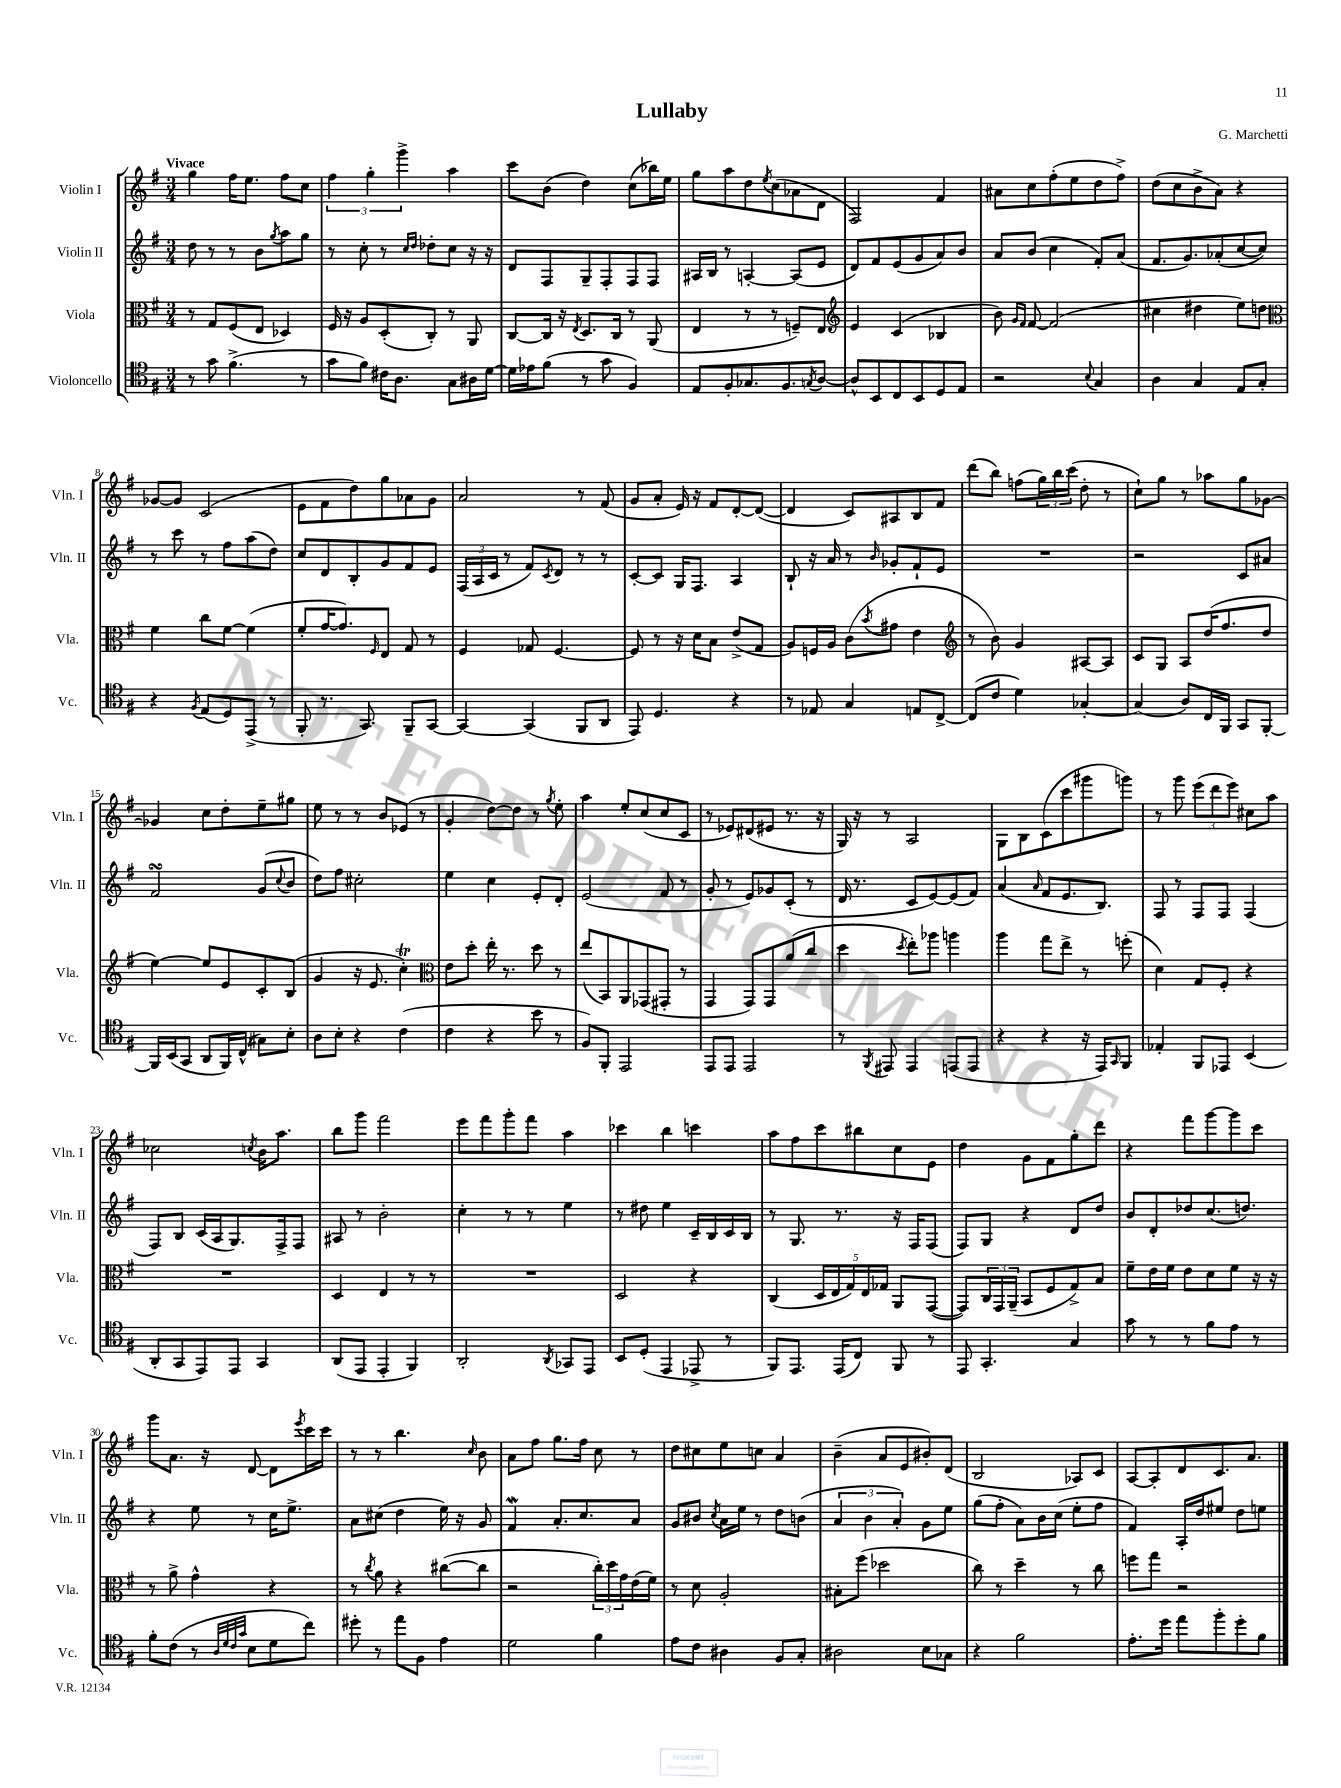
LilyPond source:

\header { title = "Lullaby" composer = "G. Marchetti" }
<<
\new StaffGroup <<
\new Staff = "s0" \with { instrumentName = "Violin I" shortInstrumentName = "Vln. I" } {
    \clef treble \key g \major \numericTimeSignature \time 3/4 \tempo "Vivace"
    g''4 fis''16 e''8. fis''8 c''8 |
    \tuplet 3/2 { fis''4 g''4-. g'''4-> } a''4 |
    c'''8 b'8( d''4) c''8( bes''16) e''16 |
    g''8 a''8 d''8 \acciaccatura { e''8 } c''8( aes'8 d'8 |
    fis2) fis'4 |
    ais'8 c''8 fis''8-.( e''8 d''8 fis''8->) |
    d''8( c''8 b'8-> a'8) r4 |
    ges'8~ ges'8 c'2( |
    e'8 fis'8 d''8) g''8 aes'8 g'8 |
    a'2 r8 fis'8( |
    g'8 a'8-. e'16) r16 fis'8 d'8~-. d'8~( |
    d'4 c'8) ais8 b8 fis'8 |
    d'''8( b''8) f''8( \tuplet 3/2 { g''16) b''16 c'''16( } d''8-. r8 |
    c''8-!) g''8 r8 aes''8 g''8 ges'8~ |
    ges'4 c''8 d''8-. e''8-- gis''8 |
    e''8 r8 r8 b'8 ees'8( r8 |
    g'4-. d''8~) d''8 r8 \acciaccatura { g''8 } e''8-. |
    a''4 e''8-. c''8( c''8 c'8 |
    r8 ees'8) dis'8( eis'8 r8. r16 |
    g16) r16 r8 a2 |
    g8 b8 c'8( c'''8 gis'''8 g'''8) |
    r8 g'''8 \tuplet 3/2 { e'''8( d'''8 e'''8) } cis''8 a''8 |
    ces''2 \acciaccatura { c''8 } b'16 a''8. |
    b''8 g'''8 fis'''2 |
    e'''8 fis'''8 g'''8-. fis'''8 a''4 |
    ces'''4 b''4 c'''4 |
    a''8 fis''8 c'''8 bis''8 c''8 e'8 |
    d''4 g'8 fis'8 g''8-. d'''8 |
    r4 fis'''8 g'''8~ g'''8 c'''8 |
    g'''8 a'8. r16 d'8~ d'8 \acciaccatura { e'''8 } c'''16 c'''16 |
    r8 r8 b''4. \grace { c''16 } b'8 |
    a'8 fis''8 g''8. fis''16 c''8 r8 |
    d''8 cis''8 e''8 c''8 a'4 |
    b'4--( a'8 e'8 bis'8-.) d'8( |
    b2 aes8) c'8 |
    a8~ a8-. d'8 c'8. a'8. \bar "|." |
}
\new Staff = "s1" \with { instrumentName = "Violin II" shortInstrumentName = "Vln. II" } {
    \clef treble \key g \major \numericTimeSignature \time 3/4
    d''8 r8 r8 b'8 \acciaccatura { g''8 } a''8 g''8 |
    r8 c''8-. r8 \grace { c''16 d''16 } des''8-. c''8 r16 r16 |
    d'8 fis8 g8-- fis8-. fis8 fis8 |
    ais16 b16 r8 a4~-. a8( e'8 |
    d'8) fis'8 e'8( g'8 a'8) b'8 |
    a'8 b'8( c''4 fis'8-.) a'8( |
    fis'8. g'8.) aes'8-.( c''8~ c''8) |
    r8 c'''8 r8 fis''8 a''8( d''8) |
    c''8 d'8 b8-. g'8 fis'8 e'8 |
    \tuplet 3/2 { fis16( a16 c'16 } r8 fis'8) \acciaccatura { c'8 } d'8 r8 r8 |
    c'8~-. c'8 g16 fis8. a4 |
    b8-! r16 a'16 r8 \grace { b'16 } ges'8-. fis'8-! e'8 |
    R2. |
    r2 c'8 ais'8 |
    fis'2\turn g'8( \appoggiatura { c''8 } b'8 |
    d''8) fis''8 cis''2-. |
    e''4 c''4 e'8-. d'8-. |
    e'2( fis'8 r8 |
    g'8-. r8 e'8) ges'8 c'8-.( r8 |
    d'16 r8. c'8 e'8~) e'8( fis'8) |
    a'4( \grace { a'16 } fis'8 e'8. b8.) |
    fis8 r8 fis8 fis8 fis4( |
    fis8) b8 c'16( a16 g8.) fis16-> fis8 |
    ais8 r8 b'2-. |
    c''4-. r8 r8 e''4 |
    r8 dis''8 e''4 c'16-- b16 c'16 b16 |
    r8 g8. r8. r16 fis16 fis8( |
    fis8) g8 r4 d'8 d''8 |
    b'8 d'8-. des''8 c''8.( d''8.) |
    r4 e''8 r8 c''16 e''8.-> |
    a'8 cis''8( d''4 e''16) r16 g'8 |
    fis'4\mordent a'8.-. c''8. a'8 |
    g'8 bis'8 \acciaccatura { c''8 } a'16 e''16 r8 d''8 b'8( |
    \tuplet 3/2 { a'4 b'4 a'4-.) } g'8 e''8 |
    g''8( fis''8-. a'8) b'16 c''16( e''8-. fis''8 |
    fis'4) a16-. d''16 eis''8 d''8 e''8 \bar "|." |
}
\new Staff = "s2" \with { instrumentName = "Viola" shortInstrumentName = "Vla." } {
    \clef alto \key g \major \numericTimeSignature \time 3/4
    r8 g8 fis8( e8 des4) |
    fis16 r16 a8 d8-.( c8-.) r8 a,8 |
    c8~ c16 r16 \acciaccatura { e8 } d8. c16 r8 a,8( |
    e4 r8 r8 f8--) e8 |
    \clef treble e'4 c'4( bes4 |
    b'8) \grace { g'16 fis'16 } fis'8~ fis'2( |
    cis''4 dis''4 e''8) d''8 |
    \clef alto fis'4 c''8 fis'8~ fis'4( |
    fis'8-. g'16~ g'8.) \grace { fis16 } e8 g8 r8 |
    fis4 ges8 fis4.~ |
    fis8 r8 r16 d'16 b8 e'8->( g8 |
    a8) f16 a16 c'8( \acciaccatura { b'8 } gis'8 e'4 |
    \clef treble r8 b'8) g'4 ais8~ ais8 |
    c'8 g8 a8 d''16( fis''8. d''8 |
    e''4~) e''8 e'8 c'8-. b8( |
    g'4 r16 e'8. c''4-.\trill) |
    \clef alto e'8 d''8-. e''16-. r8. d''8 r8 |
    e''8( b,8) a,8 ges,8( gis,8-. r8 |
    g,4 g,8) g,8 a'8( c''8 |
    d''4 \acciaccatura { d''8 } e''8-.) aes''8 a''4 |
    a''4 g''8 e''8-> r8 f''8-.( |
    d'4) g8 fis8-. r4 |
    R2. |
    d4 e4 r8 r8 |
    R2. |
    d2 r4 |
    c4( \tuplet 5/4 { d16 e16 g16) e16 ges16 } a,8 g,8~( |
    g,8) \tuplet 3/2 { c16 g,16 a,16--( } b,8 fis8 g8->) b8 |
    fis'8-- e'16 fis'16 e'8 d'8 fis'8 r16 r16 |
    r8 a'8-> g'4-^ r4 |
    r8 \acciaccatura { c''8 } a'8 r4 cis''8~( cis''8 |
    r2 \tuplet 3/2 { c''16-.) d''16 g'16 } e'16( fis'16) |
    r8 d'8 a2-. |
    bis8-. fis''8( des''2 |
    c''8) r8 d''4-- r8 c''8 |
    f''8 g''8 r2 \bar "|." |
}
\new Staff = "s3" \with { instrumentName = "Violoncello" shortInstrumentName = "Vc." } {
    \clef tenor \key g \major \numericTimeSignature \time 3/4
    r8 g'8 fis'4.->( r8 |
    g'8 fis'8) cis'16 a8. g8 ais16 d'16~ |
    d'16 ees'16 fis'8( r8 g'8 fis4) |
    e8 fis8-. ges8. fis8. \acciaccatura { g8 } a8~ |
    a8-^ b,8 c8 b,8 d8 e8 |
    r2 \appoggiatura { b8 } g4 |
    a4 g4 e8 g8-. |
    r4 \acciaccatura { fis8 } e8( d8) e,8->( r8 |
    fis,8-. r8. g,8.) fis,8-- g,8~ |
    g,4~ g,4( fis,8 a,8 |
    e,8) d4. r4 |
    r8 ees8 g4 e8 c8~-> |
    c8( c'8 d'4) ges4~-. |
    ges4( a8) c16 fis,16 g,8 fis,8~-. |
    fis,16 b,16( g,8 a,8 fis,16) c16-^( gis8) b8-. |
    a8 b8-. r4 c'4( |
    c'4 r4 b'8 r8 |
    fis8) fis,8-. e,2 |
    e,8 e,8 e,2 |
    r8 \acciaccatura { fis,8 } eis,8 eis,4 e,8( e,8 |
    r4 r4 r16 e,16) \grace { g,16 } fis,8 |
    ees4-. fis,8 ees,8 b,4( |
    a,8-. g,8 e,8) e,8 g,4 |
    a,8( e,8 e,4-. fis,4) |
    a,2-. \acciaccatura { a,8 } ges,8 e,8 |
    b,8 d8-.( e,4 ees,8-> r8 |
    fis,8) e,8. e,16( c8) fis,8 r8 |
    e,8 g,4.-. g4 |
    g'8 r8 r8 fis'8 e'8 r8 |
    fis'8-. c'8( r8 \grace { a32 d'32 c'32 g'32 } b8 d'8 c''8) |
    dis''8-. r8 e''8 fis8 e'4 |
    d'2 fis'4 |
    e'8 c'8 ais4 fis8 g8-. |
    ais2 b8 ges8 |
    r4 fis'2 |
    e'8.-. d''16 e''8 fis''8-. d''8-. fis'8 \bar "|." |
}
>>
>>
